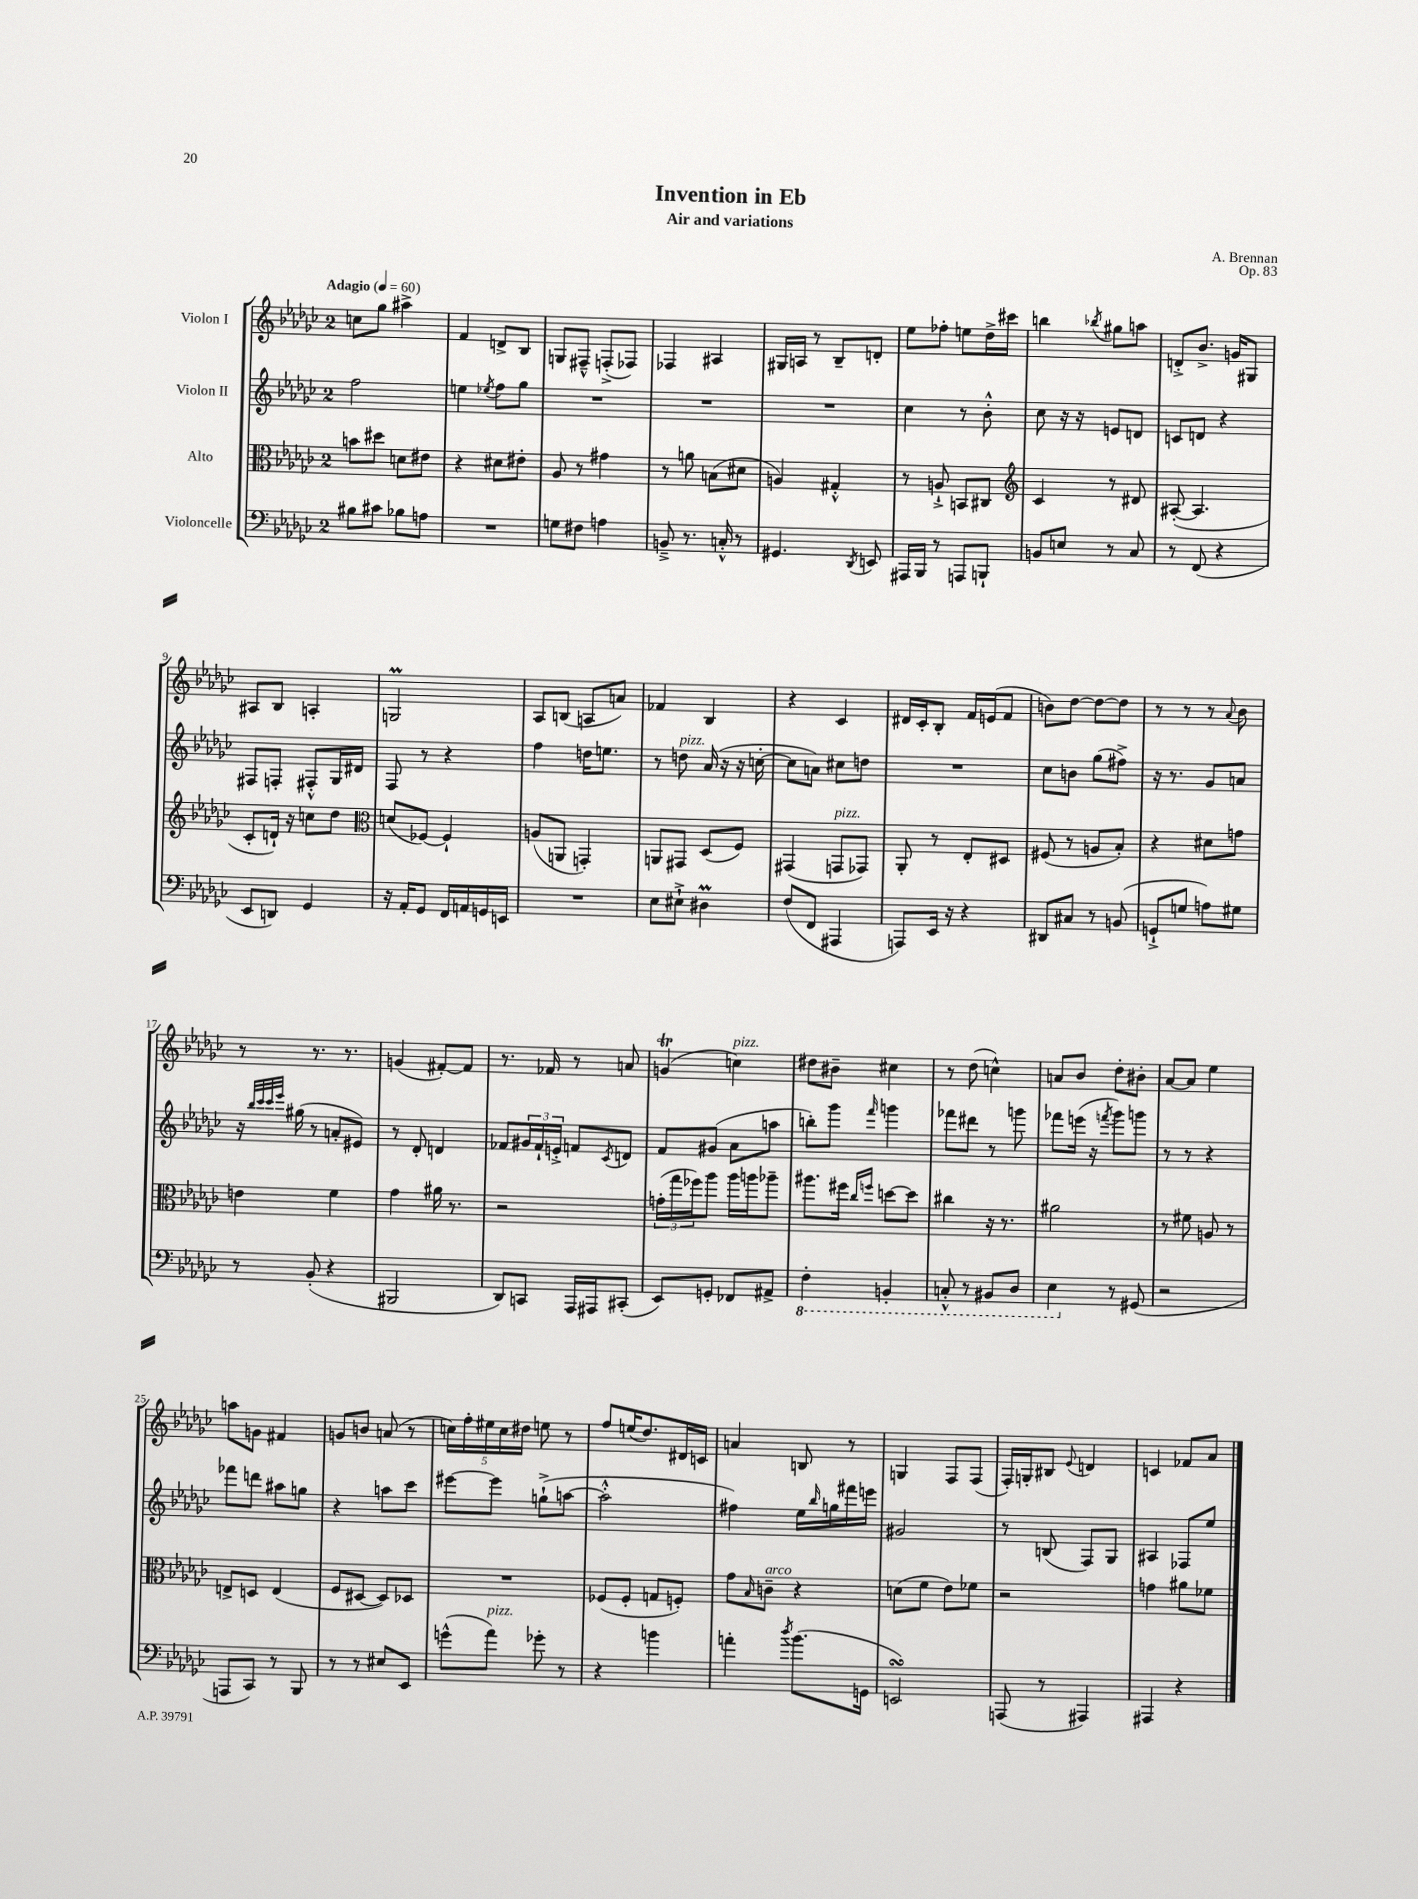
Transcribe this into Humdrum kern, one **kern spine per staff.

**kern	**kern	**kern	**kern
*staff4	*staff3	*staff2	*staff1
*clefF4	*clefC3	*clefG2	*clefG2
*k[b-e-a-d-g-c-]	*k[b-e-a-d-g-c-]	*k[b-e-a-d-g-c-]	*k[b-e-a-d-g-c-]
*M2/4	*M2/4	*M2/4	*M2/4
*MM60	*MM60	*MM60	*MM60
8B#\L	8b\L	2ff\	8cc\L
8c#\J	8dd#\J	.	8gg-\J
8B-\L	8d\L	.	4aa#^\
8A\J	8e#\J	.	.
=	=	=	=
2r	4r	4ee\	4f/
.	.	8qee-/	.
.	8d#\L	8ff\L	8d^/L
.	8e#'\J	8gg-\J	8B-/J
=	=	=	=
8G\L	8A-/	2r	8G/L
8F#\J	8r	.	8F#~^^/J
4A\	4g#\	.	(8F'^/L
.	.	.	8F-/J)
=	=	=	=
8BB~^/	8r	2r	4F-/
8.r	8a\	.	.
.	(8B\L	.	4A#/
16C'^^/	.	.	.
8r	8d#\J	.	.
=	=	=	=
4.GG#/	4A/)	2r	16G#/LL
.	.	.	16A/JJ
.	.	.	8r
.	4G#'^^/	.	8B-~/L
8qDD-/	.	.	.
8EE/	.	.	8d'/J
=	=	=	=
16AAA#/LL	8r	4cc-\	8ee-\L
16BBB-/JJ	.	.	.
8r	8A`^/	.	8ff-'\J
8AAA/L	8BB/L	8r	8ee\L
8BBB`/J	8C#/J	8b-'^^\	16dd-^\L
.	.	.	16ccc#\JJ
=	=	=	=
*	*clefG2	*	*
8BB/L	4c-/	8cc-\	4bb\
8E/J	.	16r	.
.	.	16r	.
.	.	.	8qbb-/
8r	8r	8e/L	8gg#\L
8C-/	8d#/	8d/J	8aa\J
=	=	=	=
8r	([8A#'/	8c/L	8d'^/L
(8FF/	4.A#/]	8d/J	8.b-^/J
4r	.	4r	.
.	.	.	16g/LK
.	.	.	8G#/J
=	=	=	=
8EE-/L	8c-'/L	8F#/L	8A#/L
8DD/J)	16d`/Jk)	8F'/J	8B-/J
.	16r	.	.
4GG-/	8cc\L	8F#'^^/L	4A'/
.	8dd-\J	16G-/L	.
.	.	16d#/JJ	.
=	=	=	=
*	*clefC3	*	*
16r	(8d/L	8F/	2G/
16AA-'/LK	.	.	.
8GG-/J	[8F-/J)	8r	.
16FF/LL	4F-`/]	4r	.
16AA/	.	.	.
16GG/	.	.	.
16EE/JJ	.	.	.
=	=	=	=
2r	(8A/L	4ff\	8A-/L
.	8AA/J	.	(8B/J
.	4GG'/)	16dd\LK	8A/L
.	.	8.ee\J	.
.	.	.	8a/J)
=	=	=	=
8E-\L	8AA/L	8r	4f-/
8E#`^\J	8GG#/J	8dd\	.
4D#\	(8D-/L	(16a-/	4B-/
.	.	16r	.
.	8F/J)	16r	.
.	.	[16cc'\	.
=	=	=	=
(8F/L	(4GG#/	8cc\]L	4r
8FF/J	.	8a\J)	.
4AAA#/	8GG/L	8cc#\L	4c-/
.	8GG-/J)	8dd\J	.
=	=	=	=
8AAA/L)	8AA-'/	2r	16d#/LL
.	.	.	16c-'/J
16EE-/Jk	8r	.	8B-'/J
16r	.	.	.
4r	8E-'/L	.	16f/LL
.	.	.	(16e/J
.	8D#/J	.	8f/J
=	=	=	=
8DD#/L	(8F#/	8cc-\L	8b\L)
8C#/J	8r	8b\J	[8dd-\J
8r	8A/L	(8gg-\L	8dd-\_L
(8BB/	8B-'/J)	8ff#^\J)	8dd-\]J
=	=	=	=
8GG`^/L	4r	16r	8r
.	.	8.r	.
8G/J	.	.	8r
8A\L)	8d#\L	8g-/L	8r
.	.	.	8qqa-/
8G#\J	8g\J	8a/J	8b-\
=	=	=	=
8r	4e\	16r	8r
.	.	32qqbb-/LLL	.
.	.	32qqccc-/	.
.	.	32qqccc-/	.
.	.	32qqeee-/JJJ	.
.	.	(16gg#\	.
(8BB-'/	.	8r	8.r
4r	4f\	8a'/L	.
.	.	.	8.r
.	.	8e#/J)	.
=	=	=	=
2BBB#/	4g-\	8r	(4g/
.	.	8d-'/	.
.	16a#\	4d/	[8f#'/L)
.	8.r	.	.
.	.	.	8f#/]J
=	=	=	=
8DD-/L)	2r	8f-/L	8.r
8CC/J	.	24g#/L	.
.	.	24f-`/	.
.	.	.	16f-/
.	.	24e'^/JJ	.
16AAA-/LL	.	8f/L	8r
16AAA#/J	.	.	.
.	.	8qc-/	.
(8CC#'/J	.	8d/J	8a/
=	=	=	=
8EE-/L)	(24g'\LL	8f/L	(4g/
.	24gg-\	.	.
.	24ff-\J)	.	.
8GG'/J	8aa-\J	(8g#/J	.
8FF-/L	16aa-\LL	8a-\L	4cc\)
.	16aa\J	.	.
8AA#^/J	8aa-~\J	8aa\J	.
=	=	=	=
4FF'\	8.aa#\L	8bb'\L)	8dd#\L
.	.	8ggg-\J	8b#~\J
.	16ff#\Jk	.	.
.	16qqcc-/LL	.	.
.	16qqff/JJ	16qqfff/	.
4BBB'/	[8dd\L	4ggg\	4cc#\
.	8dd\]J	.	.
=	=	=	=
8CC'^^/	4cc#\	8fff-\L	8r
8r	.	8ddd#\J	(8dd-\
8BBB#/L	16r	8r	4cc^^\)
.	8.r	.	.
8DD-/J	.	8ggg\	.
=	=	=	=
4EE-\	2a#\	8fff-\L	8a/L
.	.	(16eee\Jk	8b-/J
.	.	16r	.
.	.	8qfff/	.
8r	.	8ggg-\L)	8dd-'\L
(8GG#/	.	8ggg\J	8b#'\J
=	=	=	=
2r	8r	8r	[8a-/L
.	8f#\	8r	8a-/]J
.	8A/	4r	4ee-\
.	8r	.	.
=	=	=	=
8AAA/L	8E^/L	8fff-\L	8aa\L
8CC-/J)	8D/J	8ddd\J	8g\J
8r	(4E/	8aa#\L	4f#/
8BBB-/	.	8gg\J	.
=	=	=	=
8r	8F/L	4r	8g/L
8r	[8D#/J	.	8b/J
8E#/L	8D#/]L)	8aa\L	(8a/
8EE-/J	8D-/J	8ccc-\J	8r
=	=	=	=
(8g^^\L	2r	[8eee#\L	20cc\LL)
.	.	.	20ff'\
.	.	.	20ee#\
8a-\J)	.	8eee#\]J	.
.	.	.	20cc\
.	.	.	20dd#\JJ
8g-'\	.	(8gg`^\L	8ee\
8r	.	[8aa\J	8r
=	=	=	=
4r	(8F-/L	2aa'^^\]	8ff/L
.	8F-'/J	.	(16ee/K
.	.	.	8.dd-/)
4b\	8G/L	.	.
.	8F'/J)	.	16d#/L
.	.	.	16c/JJ
=	=	=	=
4a'\	8g-\L	4ff#\)	4a/
.	16qqB-/	.	.
.	8c~\J	.	.
8qdd-/	.	.	.
(8.b-\L	4r	16ee-\LL	8B/
.	.	16qqbb-/	.
.	.	16gg\	.
.	.	16fff#\	8r
16GG\Jk	.	16eee\JJ	.
=	=	=	=
2EE/)	(8d\L	2g#/	4G/
.	8f\J	.	.
.	8e-\L)	.	8F/L
.	8f-\J	.	(8F/J
=	=	=	=
(8AAA/	2r	8r	16F'/LL)
.	.	.	16G'/J
8r	.	(8B/	8B#/J
.	.	.	8qqe-/
4AAA#/)	.	8F/L)	4d/
.	.	8G-/J	.
=	=	=	=
4AAA#/	4g\	4A#/	4c/
4r	8a#\L	8F-/L	8f-/L
.	8f-\J	8ee-/J	8a-/J
==	==	==	==
*-	*-	*-	*-
